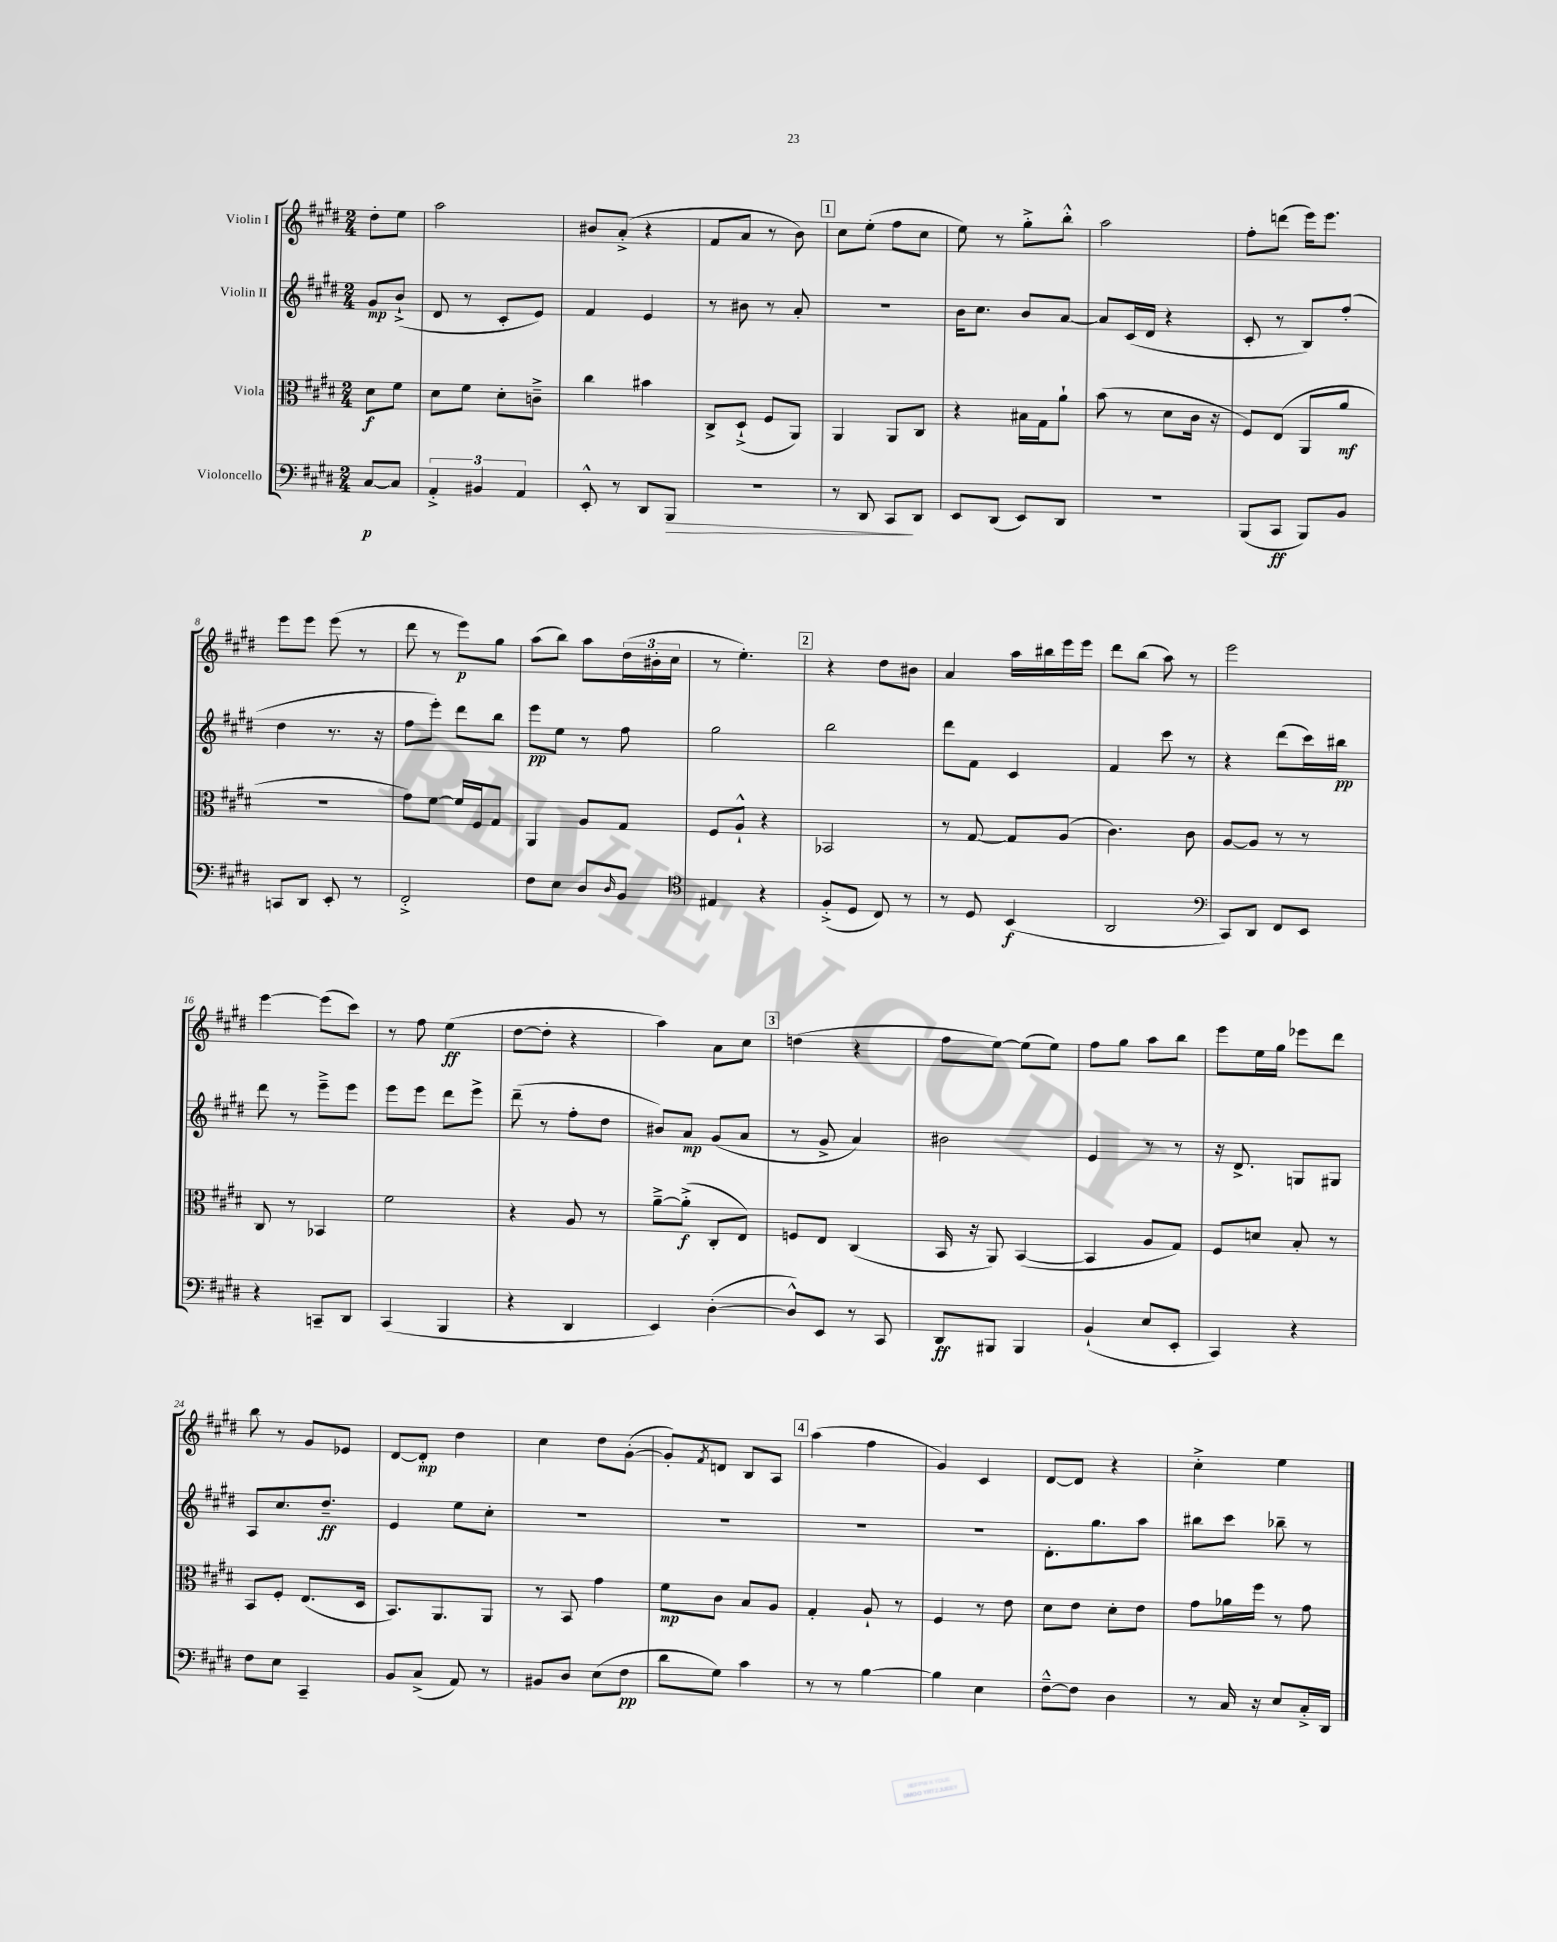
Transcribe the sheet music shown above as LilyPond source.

<<
\new StaffGroup <<
\new Staff = "s0" \with { instrumentName = "Violin I" } {
    \clef treble \key e \major \numericTimeSignature \time 2/4 \partial 4
    dis''8-. e''8 |
    a''2 |
    bis'8 a'8-.->( r4 |
    fis'8 a'8 r8 b'8) |
    \mark \markup { \box "1" } cis''8 e''8-.( fis''8 cis''8 |
    e''8) r8 gis''8-.-> b''8-.-^ |
    a''2 |
    fis''8-. d'''8( e'''16) e'''8. |
    e'''8 e'''8 e'''8( r8 |
    dis'''8 r8 e'''8\p) gis''8 |
    a''8( b''8) a''8 \tuplet 3/2 { dis''16( bis'16-. cis''16 } |
    r8 e''4.-.) |
    \mark \markup { \box "2" } r4 dis''8 bis'8 |
    a'4 a''16 bis''16 e'''16 e'''16 |
    dis'''8 b''8( a''8) r8 |
    e'''2 |
    e'''4~ e'''8( cis'''8) |
    r8 fis''8 e''4\ff( |
    dis''8~ dis''8-. r4 |
    a''4) a'8 cis''8 |
    \mark \markup { \box "3" } d''4( r4 |
    fis''8 e''8~) e''8( e''8) |
    fis''8 gis''8 a''8 b''8 |
    e'''8 e''16 gis''16 ees'''8 dis'''8 |
    b''8 r8 gis'8 ees'8 |
    dis'8~ dis'8-.\mp dis''4 |
    cis''4 dis''8 gis'8~-.( |
    gis'8-.) \acciaccatura { fis'8 } d'8 b8 a8 |
    \mark \markup { \box "4" } a''4( fis''4 |
    gis'4) cis'4 |
    dis'8~ dis'8 r4 |
    cis''4-.-> e''4 \bar "|." |
}
\new Staff = "s1" \with { instrumentName = "Violin II" } {
    \clef treble \key e \major \numericTimeSignature \time 2/4 \partial 4
    gis'8\mp b'8-!->( |
    dis'8 r8 cis'8-. e'8) |
    fis'4 e'4 |
    r8 bis'8 r8 a'8-. |
    \mark \markup { \box "1" } R2 |
    b'16 cis''8. b'8 a'8~ |
    a'8 cis'16( dis'16 r4 |
    cis'8-. r8 b8) fis''8-.( |
    dis''4 r8. r16 |
    fis''8 e'''8-.) dis'''8 b''8 |
    e'''8\pp e''8 r8 fis''8 |
    gis''2 |
    \mark \markup { \box "2" } b''2 |
    dis'''8 fis'8 cis'4 |
    fis'4 cis'''8 r8 |
    r4 dis'''8( cis'''16) bis''16\pp |
    dis'''8 r8 e'''8---> e'''8 |
    e'''8 e'''8 dis'''8 e'''8-> |
    dis'''8--( r8 fis''8-. dis''8 |
    bis'8) a'8\mp gis'8( a'8 |
    \mark \markup { \box "3" } r8 gis'8-> a'4) |
    bis'2 |
    e'4 r8 r8 |
    r16 dis'8.-> g8 gis8 |
    a8 cis''8. dis''8.--\ff |
    e'4 e''8 cis''8-. |
    R2 |
    R2 |
    \mark \markup { \box "4" } R2 |
    R2 |
    dis'8.-. gis''8. a''8 |
    bis''8 cis'''8 bes''8-- r8 \bar "|." |
}
\new Staff = "s2" \with { instrumentName = "Viola" } {
    \clef alto \key e \major \numericTimeSignature \time 2/4 \partial 4
    dis'8\f fis'8 |
    dis'8 fis'8 dis'8-. c'8---> |
    cis''4 bis'4 |
    cis8-> dis8-!->( fis8 a,8) |
    \mark \markup { \box "1" } a,4 a,8 cis8 |
    r4 bis16 gis16 a'8-! |
    b'8( r8 dis'8 cis'16 r16 |
    fis8) e8( a,8 a'8\mf |
    r2 |
    gis'8) fis'8~ fis'16 fis16 gis8 |
    a,4 a8 gis8 |
    fis8 a8-!-^ r4 |
    \mark \markup { \box "2" } bes,2 |
    r8 gis8~ gis8 a8( |
    cis'4.) cis'8 |
    a8~ a8 r8 r8 |
    cis8 r8 bes,4 |
    fis'2 |
    r4 a8 r8 |
    a'8~---> a'8-.->\f( cis8-. e8) |
    \mark \markup { \box "3" } f8 e8 cis4( |
    b,16 r16 a,8) b,4~( |
    b,4 a8 gis8) |
    fis8 d'8 b8-. r8 |
    b,8 fis8-. e8.( dis16 |
    b,8.) a,8. a,8 |
    r8 b,8 gis'4 |
    fis'8\mp cis'8 b8 a8 |
    \mark \markup { \box "4" } gis4-. a8-! r8 |
    fis4 r8 e'8 |
    dis'8 e'8 dis'8-. e'8 |
    gis'8 aes'16 fis''16 r8 gis'8 \bar "|." |
}
\new Staff = "s3" \with { instrumentName = "Violoncello" } {
    \clef bass \key e \major \numericTimeSignature \time 2/4 \partial 4
    cis8~\p cis8 |
    \tuplet 3/2 { a,4-.-> bis,4 a,4 } |
    e,8-.-^ r8 dis,8 b,,8\> |
    R2 |
    \mark \markup { \box "1" } r8 dis,8 cis,8\! dis,8 |
    e,8 dis,8( e,8) dis,8 |
    R2 |
    b,,8( cis,8\ff b,,8) b,8 |
    c,8 dis,8 e,8-. r8 |
    fis,2-.-> |
    fis8 e8 dis8 \grace { dis16 } b,8 |
    \clef tenor eis4 r4 |
    \mark \markup { \box "2" } fis8-.->( dis8 cis8) r8 |
    r8 dis8 b,4\f( |
    a,2 |
    \clef bass cis,8) dis,8 fis,8 e,8 |
    r4 c,8-- dis,8 |
    cis,4( b,,4 |
    r4 dis,4 |
    e,4) dis4~-.( |
    \mark \markup { \box "3" } dis8-^) e,8 r8 cis,8 |
    dis,8\ff bis,,8 bis,,4 |
    b,4-!( e8 e,8-. |
    cis,4) r4 |
    fis8 e8 cis,4-- |
    b,8 cis8->( a,8) r8 |
    bis,8 dis8 e8( fis8\pp |
    dis'8 gis8) cis'4 |
    \mark \markup { \box "4" } r8 r8 b4~ |
    b4 e4 |
    fis8~---^ fis8 dis4 |
    r8 cis16 r16 e8 cis16-.-> dis,16 \bar "|." |
}
>>
>>
